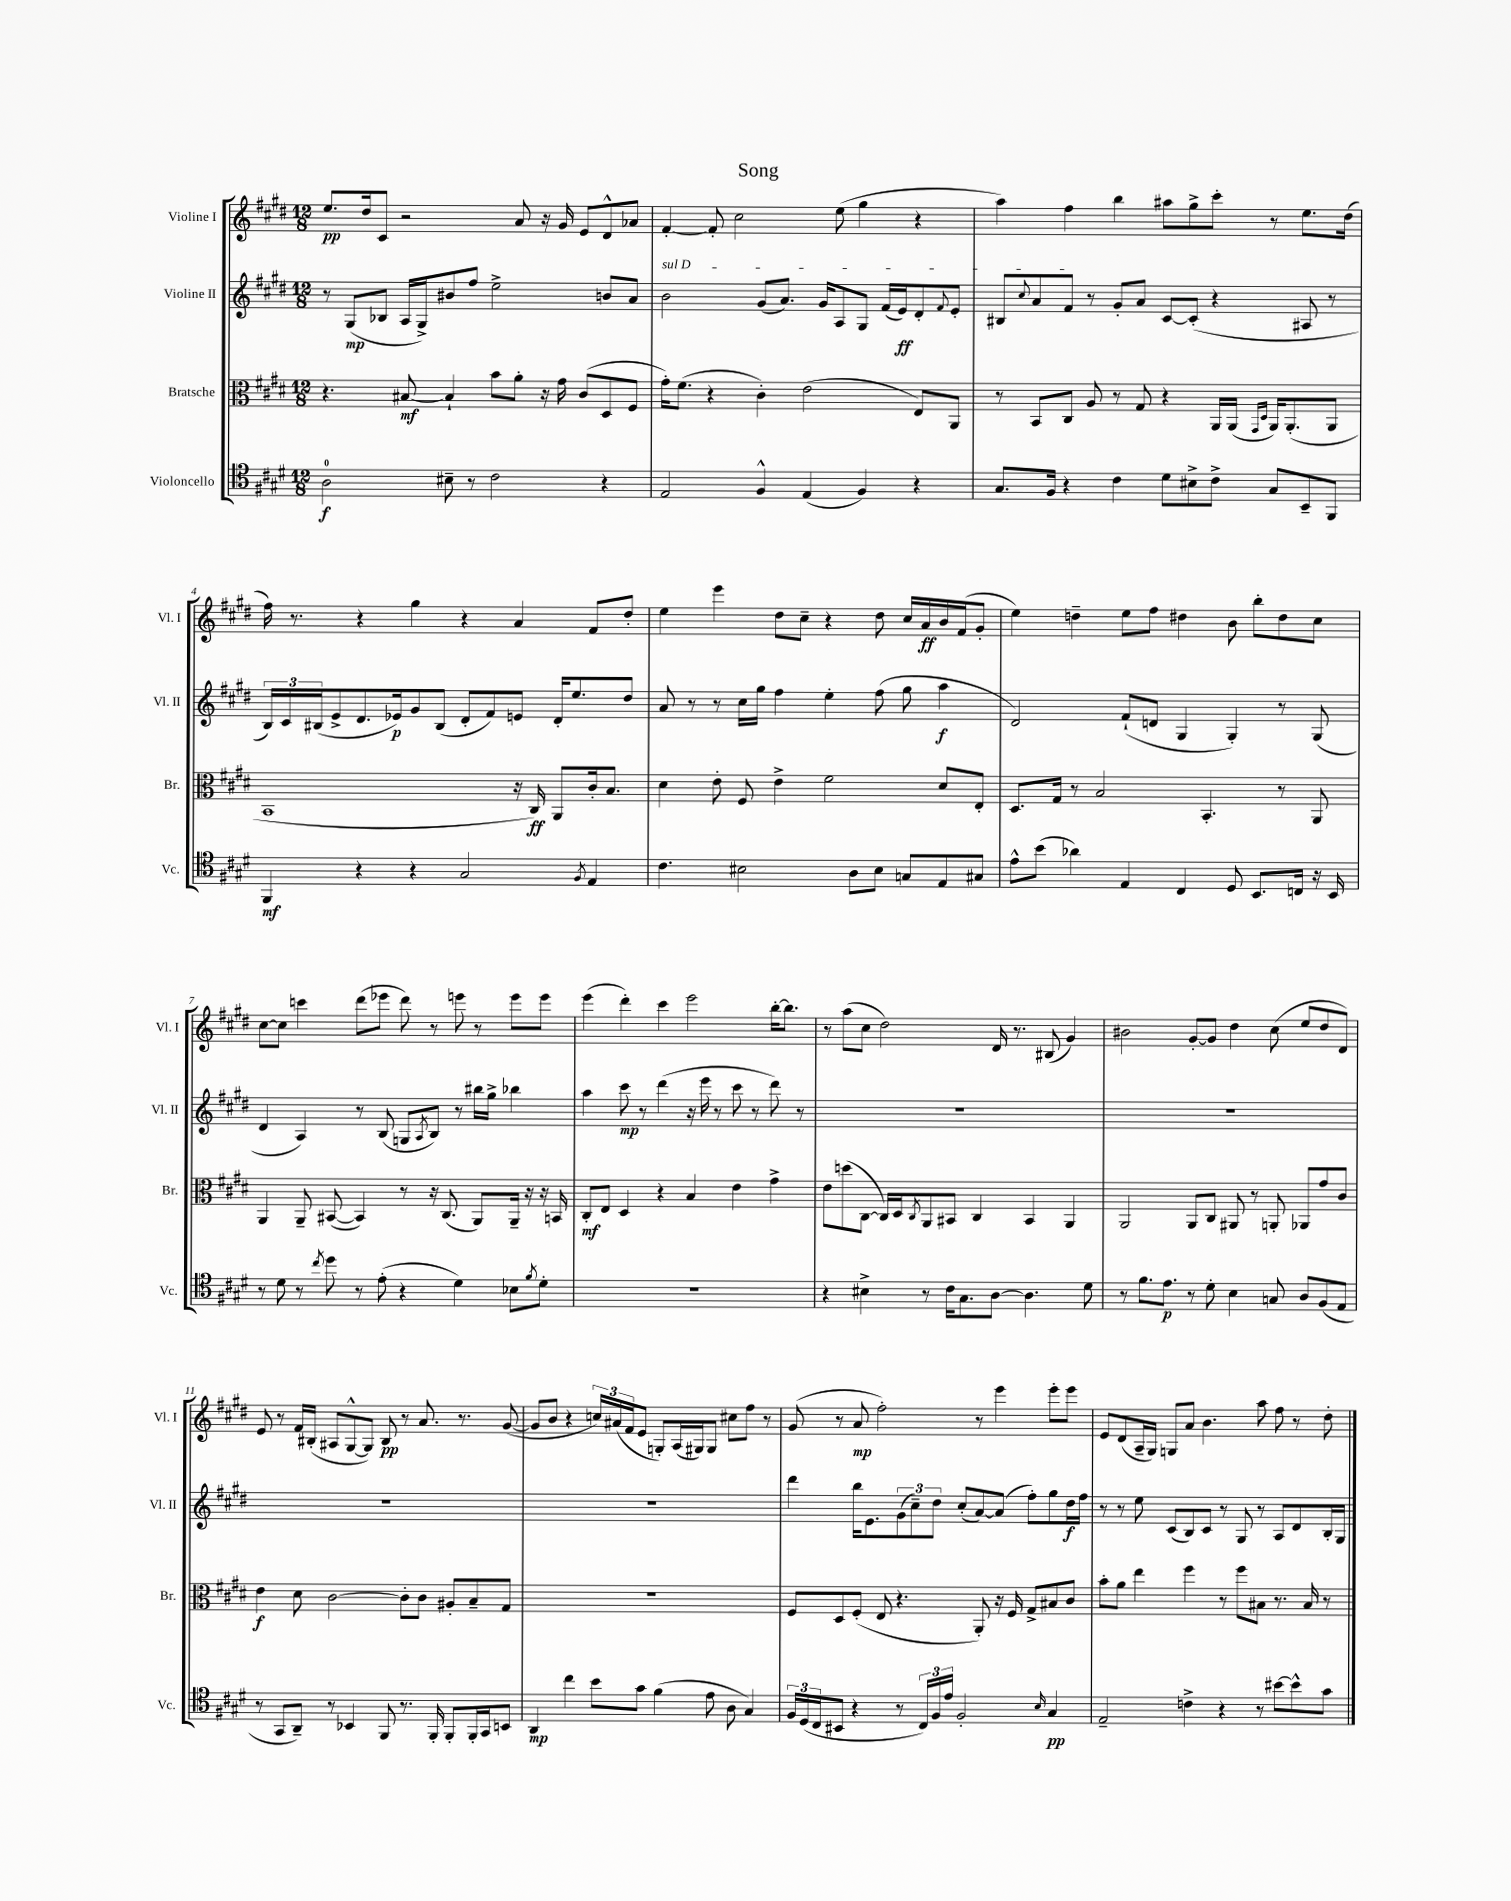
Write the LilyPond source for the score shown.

\header { title = "Song" }
<<
\new StaffGroup <<
\new Staff = "s0" \with { instrumentName = "Violine I" shortInstrumentName = "Vl. I" } {
    \clef treble \key e \major \numericTimeSignature \time 12/8
    e''8.\pp dis''16 cis'8 r2 a'8 r16 gis'16 e'8 dis'8-^ aes'8 |
    fis'4~-. fis'8-. cis''2 e''8( gis''4 r4 |
    a''4) fis''4 b''4 ais''8 gis''8-> cis'''8-. r8 e''8. dis''16( |
    fis''16) r8. r4 gis''4 r4 a'4 fis'8 dis''8-. |
    e''4 e'''4 dis''8 cis''8-- r4 dis''8 cis''16 a'16\ff b'16 fis'16( gis'8-. |
    e''4) d''4-- e''8 fis''8 dis''4 b'8 b''8-. dis''8 cis''8 |
    cis''8~ cis''8 c'''4 dis'''8( ees'''8 dis'''8) r8 e'''8 r8 e'''8 e'''8 |
    e'''4( dis'''4-.) cis'''4 e'''2 b''16~-. b''8. |
    r8 a''8( cis''8 dis''2) dis'16 r8. bis8( gis'4) |
    bis'2 gis'8~-. gis'8 dis''4 cis''8( e''8 dis''8 dis'8) |
    e'8 r8 fis'16 bis16-.( ais8 gis8~-^ gis8) bis8\pp r8 a'8. r8. gis'8~( |
    gis'8 b'8 r4 \tuplet 3/2 { c''16) ais'16( fis'16 } e'8 g8-.) a16( gis16) gis8 cis''8 fis''8 r8 |
    gis'8( r8 a'8\mp fis''2-.) r8 e'''4 e'''8-. e'''8 |
    e'8 dis'8( a16-- gis16) g8 a'8 b'4. a''8 fis''8 r8 dis''8-. \bar "|." |
}
\new Staff = "s1" \with { instrumentName = "Violine II" shortInstrumentName = "Vl. II" } {
    \clef treble \key e \major \numericTimeSignature \time 12/8
    r8 gis8\mp( bes8 a16 gis16->) bis'8 fis''8 e''2-> b'8 a'8 |
    \once \override TextSpanner.bound-details.left.text = \markup { \italic "sul D" } b'2\startTextSpan gis'8( a'8.) gis'16 a8 gis8 fis'16( e'16\ff) dis'8-. \appoggiatura { fis'8 } e'8-. |
    bis8 \appoggiatura { cis''8 } a'8 fis'8\stopTextSpan r8 gis'8-. a'8 cis'8~ cis'8-.( r4 ais8 r8 |
    \tuplet 3/2 { b16) cis'16 bis16( } e'8-> dis'8. ees'16\p) gis'8 bis8( dis'8-. fis'8) e'8 dis'16-. e''8. dis''8 |
    a'8 r8 r8 cis''16 gis''16 fis''4 e''4-. fis''8( gis''8 a''4\f |
    dis'2) fis'8-!( d'8 gis4 gis4-.) r8 gis8( |
    dis'4 a4) r8 b8( g8 \acciaccatura { a8 } b8) r8 bis''16 gis''16-> bes''4 |
    a''4 cis'''8\mp r8 dis'''4( r16 e'''16 r8 cis'''8 r8 dis'''8) r8 |
    R1. |
    R1. |
    R1. |
    R1. |
    dis'''4 b''16 e'8. \tuplet 3/2 { gis'8( cis''8--) dis''8 } cis''8-.( a'8~) a'8( fis''8-.) gis''8 dis''16\f fis''16 |
    r8 r8 e''8 cis'8( b8) cis'8 r8 gis8 r8 a8 dis'8 b16-. gis16 \bar "|." |
}
\new Staff = "s2" \with { instrumentName = "Bratsche" shortInstrumentName = "Br." } {
    \clef alto \key e \major \numericTimeSignature \time 12/8
    r4. bis8~\mf bis4-! b'8 a'8-. r16 gis'16 cis'8( dis8 fis8 |
    gis'16-.) fis'8.( r4 cis'4-.) e'2( e8) a,8 |
    r8 b,8 cis8 a8 r8 gis8 r4 a,16 a,16( \grace { gis,16 dis16 } a,16) a,8.-.( a,8 |
    b,1 r16 cis16\ff) a,8 cis'16-. b8. |
    dis'4 e'8-. fis8 e'4-> fis'2 dis'8 e8-. |
    dis8. gis16 r8 b2 b,4.-. r8 a,8 |
    a,4 a,8-- bis,8~( bis,4) r8 r16 cis8.( a,8) a,16-- r16 r16 b,16 |
    cis8-.\mf e8 dis4 r4 b4 e'4 gis'4-> |
    e'8 d''8( cis8~ cis16) dis16 \acciaccatura { cis8 } a,8 bis,8 cis4 bis,4 a,4 |
    a,2 a,8 cis8 ais,8 r8 a,8-. aes,8 gis'8 cis'8 |
    e'4\f dis'8 cis'2~ cis'8-. cis'8 ais8-. b8-- gis8 |
    R1. |
    fis8 dis8 fis8-.( e8 r4. a,8-.) r16 fis16 gis8-> bis8 cis'8 |
    b'8-. a'8 e''4 fis''4 r8 fis''8 bis8 r8. bis16 r8 \bar "|." |
}
\new Staff = "s3" \with { instrumentName = "Violoncello" shortInstrumentName = "Vc." } {
    \clef tenor \key e \major \numericTimeSignature \time 12/8
    a2-0\f bis8-- r8 cis'2 r4 |
    e2 fis4-^ e4( fis4) r4 |
    gis8. fis16 r4 cis'4 dis'8 bis8-> cis'8-> gis8 b,8-- fis,8 |
    fis,4\mf r4 r4 gis2 \acciaccatura { fis8 } e4 |
    cis'4. bis2 a8 bis8 g8 e8 gis8 |
    e'8-^ b'8( aes'4) e4 cis4 dis8 b,8. c16 r16 b,16 |
    r8 dis'8 r8 \acciaccatura { cis''8 } dis''8 r8 e'8-.( r4 dis'4) bes8 \acciaccatura { fis'8 } dis'8-. |
    R1. |
    r4 bis4-> r8 cis'16 gis8. a8~ a4. dis'8 |
    r8 fis'8. e'8.\p r8 dis'8-. b4 g8 a8 fis8( e8 |
    r8 gis,8 a,8--) r8 bes,4 fis,8 r8. fis,16-. fis,8-. fis,16-. gis,16 b,8 |
    a,4\mp cis''4 b'8 gis'8 fis'4( e'8 a8 gis4) |
    \tuplet 3/2 { fis16 dis16( cis16 } bis,8 r4 r8 \tuplet 3/2 { cis16) fis16 e'16 } fis2-. \grace { b16 } gis4\pp |
    e2-- c'4-> r4 r8 bis'8~ bis'8-^ gis'8 \bar "|." |
}
>>
>>
